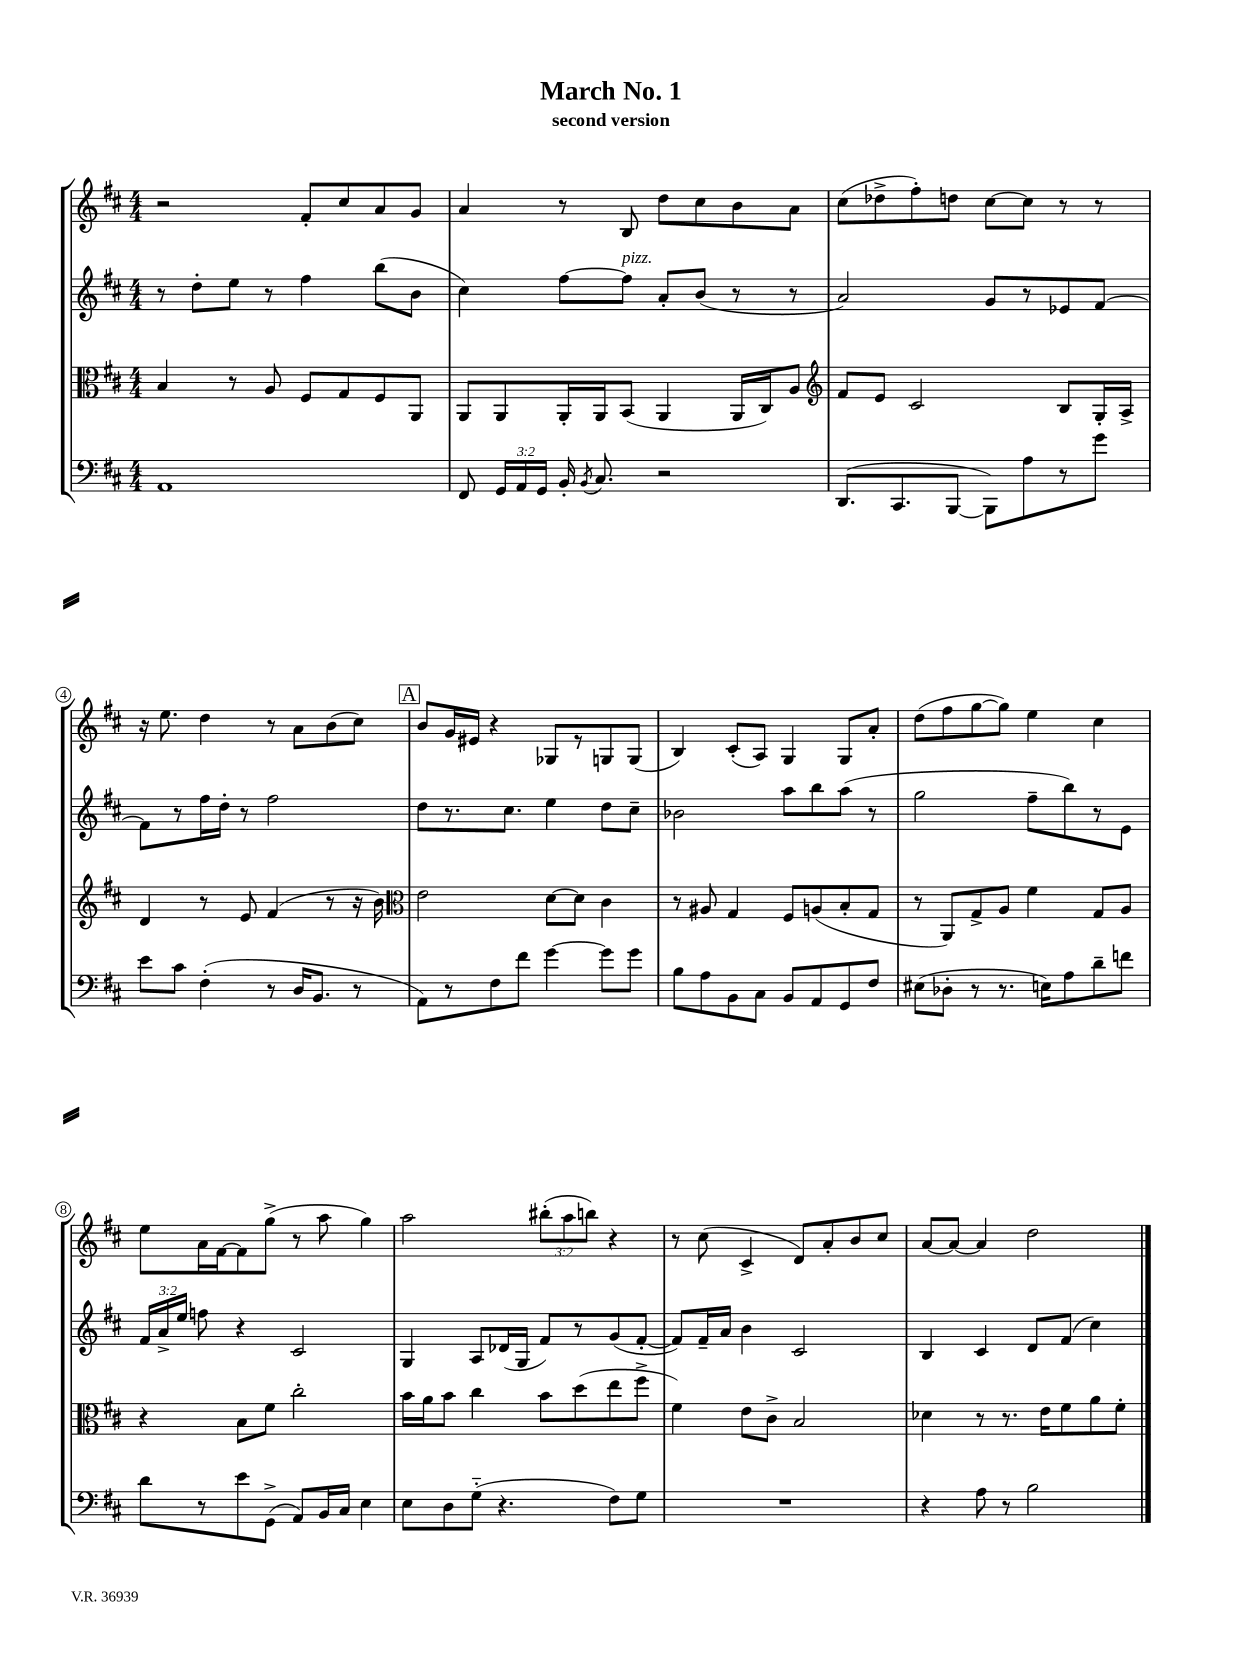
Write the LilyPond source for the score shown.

\header { title = "March No. 1" subtitle = "second version" }
<<
\new StaffGroup <<
\new Staff = "s0" {
    \clef treble \key d \major \numericTimeSignature \time 4/4 \override Staff.TupletNumber.text = #tuplet-number::calc-fraction-text
    \autoBeamOff r2 fis'8[-. cis''8 a'8 g'8] |
    a'4 r8 b8 d''8[ cis''8 b'8 a'8] |
    cis''8[( des''8-> fis''8-.) d''8] cis''8[~ cis''8] r8 r8 |
    r16 e''8. d''4 r8 a'8[ b'8( cis''8]) |
    \mark \markup { \box "A" } b'8[ g'16 eis'16] r4 ges8[ r8 g8 g8]( |
    b4) cis'8[-.( a8]) g4 g8[ a'8]-. |
    d''8[( fis''8 g''8~ g''8]) e''4 cis''4 |
    e''8[ a'16 fis'16~ fis'8 g''8]->( r8 a''8 g''4) |
    a''2 \tuplet 3/2 { bis''8[-.( a''8 b''8]) } r4 |
    r8 cis''8( cis'4-> d'8[) a'8-. b'8 cis''8] |
    a'8[~ a'8]~ a'4 d''2 \bar "|." |
}
\new Staff = "s1" {
    \clef treble \key d \major \numericTimeSignature \time 4/4 \override Staff.TupletNumber.text = #tuplet-number::calc-fraction-text
    \autoBeamOff r8 d''8[-. e''8] r8 fis''4 b''8[( b'8] |
    cis''4) fis''8[~ fis''8]^\markup { \italic "pizz." } a'8[-. b'8]( r8 r8 |
    a'2) g'8[ r8 ees'8 fis'8]~ |
    fis'8[ r8 fis''16 d''16]-. r8 fis''2 |
    \mark \markup { \box "A" } d''8[ r8. cis''8.] e''4 d''8[ cis''8]-- |
    bes'2 a''8[ b''8 a''8]( r8 |
    g''2 fis''8[-- b''8) r8 e'8] |
    \tuplet 3/2 { fis'16[ a'16-> e''16] } f''8 r4 cis'2 |
    g4 a8[ des'16( g16] fis'8[) r8 g'8( fis'8]~-. |
    fis'8[) fis'16-- a'16] b'4 cis'2 |
    b4 cis'4 d'8[ fis'8]( cis''4) \bar "|." |
}
\new Staff = "s2" {
    \clef alto \key d \major \numericTimeSignature \time 4/4
    \autoBeamOff b4 r8 a8 fis8[ g8 fis8 a,8] |
    a,8[ a,8 a,16-. a,16 b,8]( a,4 a,16[ cis16) a8] |
    \clef treble fis'8[ e'8] cis'2 b8[ g16-. a16]-> |
    d'4 r8 e'8 fis'4( r8 r16 b'16) |
    \mark \markup { \box "A" } \clef alto e'2 d'8[~ d'8] cis'4 |
    r8 ais8 g4 fis8[ a8( b8-. g8] |
    r8 a,8[) g8-> a8] fis'4 g8[ a8] |
    r4 b8[ fis'8] cis''2-. |
    b'16[ a'16 b'8] cis''4 b'8[ d''8( e''8 fis''8]-> |
    fis'4) e'8[ cis'8]-> b2 |
    des'4 r8 r8. e'16[ fis'8 a'8 fis'8]-. \bar "|." |
}
\new Staff = "s3" {
    \clef bass \key d \major \numericTimeSignature \time 4/4 \override Staff.TupletNumber.text = #tuplet-number::calc-fraction-text
    \autoBeamOff a,1 |
    fis,8 \tuplet 3/2 { g,16[ a,16 g,16] } b,16-. \acciaccatura { b,8 } cis8. r2 |
    d,8.[( cis,8. b,,8]~ b,,8[) a8 r8 g'8] |
    e'8[ cis'8] fis4-.( r8 d16[ b,8.] r8 |
    \mark \markup { \box "A" } a,8[) r8 fis8 fis'8] g'4~ g'8[ g'8] |
    b8[ a8 b,8 cis8] b,8[ a,8 g,8 fis8] |
    eis8[( des8]-. r8 r8. e16[) a8 d'8-- f'8] |
    d'8[ r8 e'8 g,8]->( a,8[) b,16 cis16] e4 |
    e8[ d8 g8]-_( r4. fis8[) g8] |
    R1 |
    r4 a8 r8 b2 \bar "|." |
}
>>
>>
\layout { \context { \Score \override BarNumber.stencil = #(make-stencil-circler 0.1 0.3 ly:text-interface::print) } }
